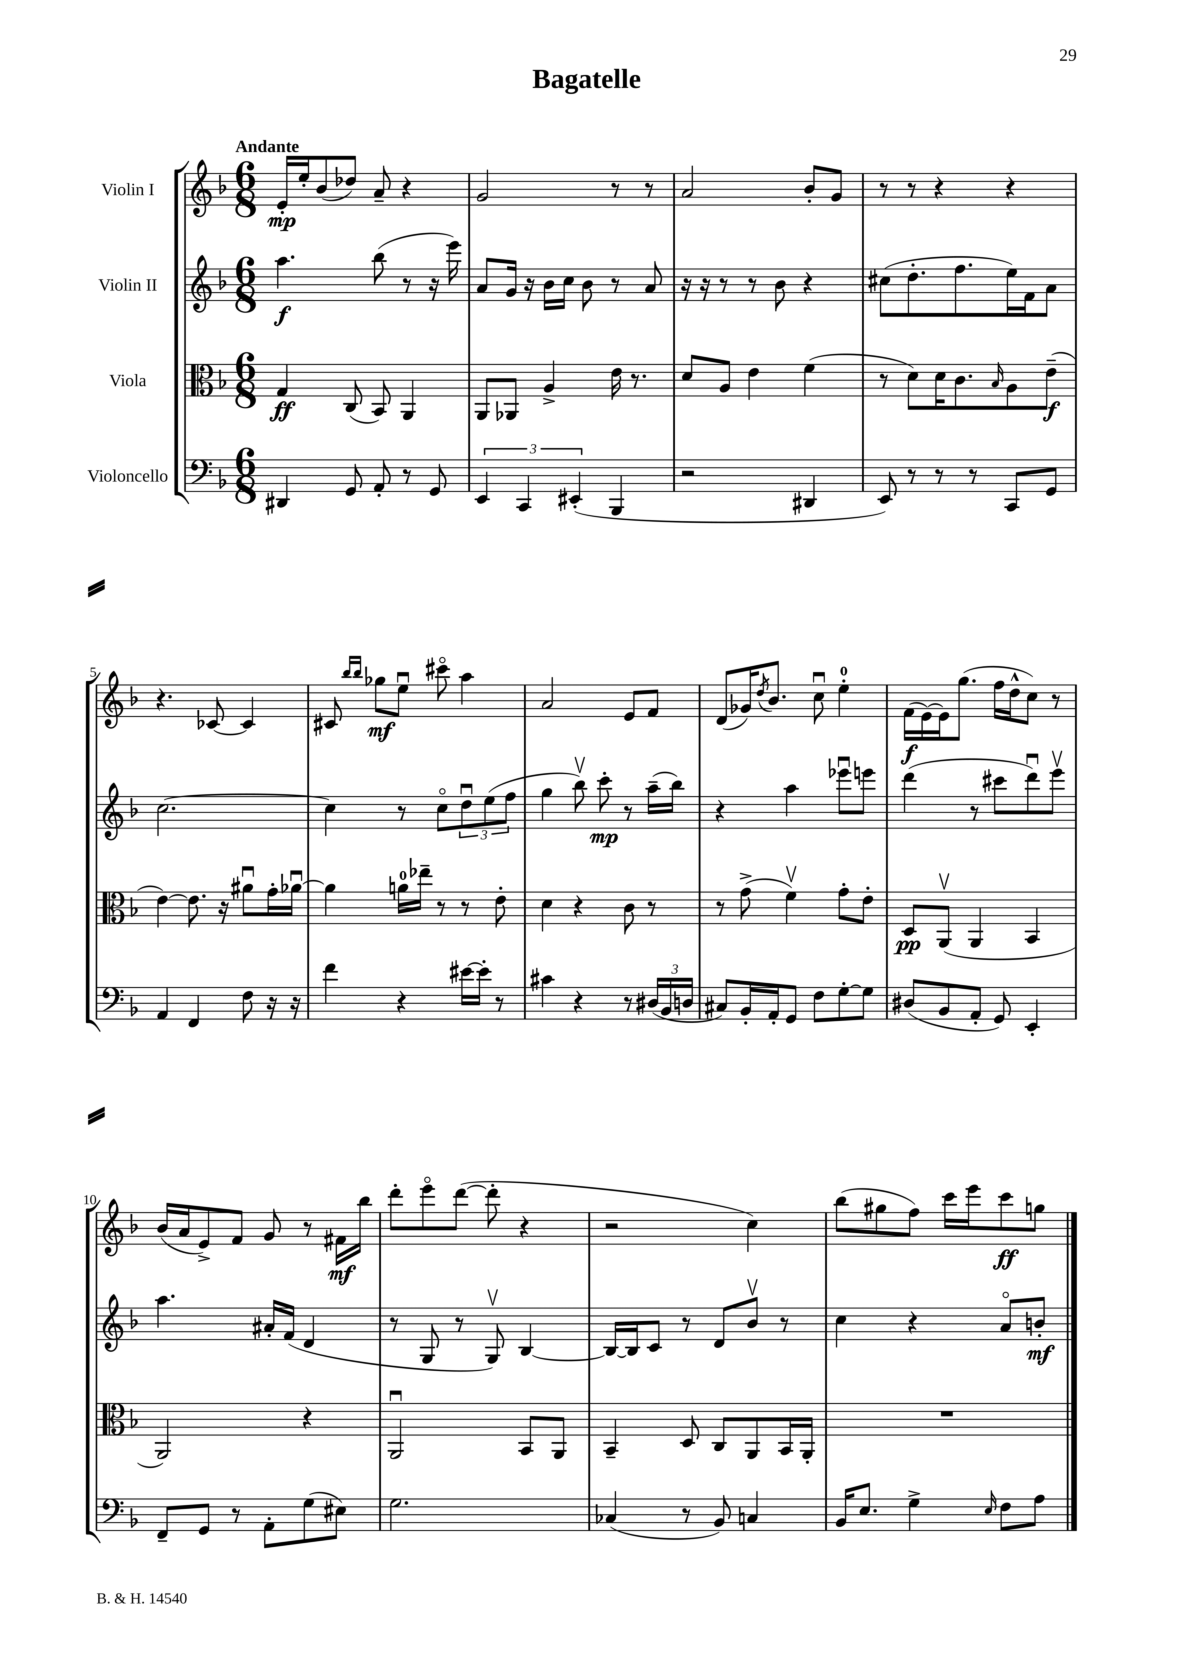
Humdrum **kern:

**kern	**kern	**kern	**kern
*staff4	*staff3	*staff2	*staff1
*clefF4	*clefC3	*clefG2	*clefG2
*k[b-]	*k[b-]	*k[b-]	*k[b-]
*M6/8	*M6/8	*M6/8	*M6/8
4DD#	4G	4.aa	16e'
.	.	.	16ee'
.	.	.	(8b-
8GG	(8C	.	8dd-)
8AA'	8BB-)	(8bb-	8a~
8r	4AA	8r	4r
8GG	.	16r	.
.	.	16eee)	.
=	=	=	=
6EE	8AA	8a	2g
.	8AA-	16g	.
6CC	.	.	.
.	.	16r	.
.	4A^	16b-	.
.	.	16cc	.
(6EE#'	.	.	.
.	.	8b-	.
4BBB-	16e	8r	8r
.	8.r	.	.
.	.	8a	8r
=	=	=	=
2r	8d	16r	2a
.	.	16r	.
.	8A	8r	.
.	4e	8r	.
.	.	8b-	.
4DD#	(4f	4r	8b-'
.	.	.	8g
=	=	=	=
8EE)	8r	(8cc#	8r
8r	8d)	8.dd'	8r
8r	16d	.	4r
.	8.c	8.ff	.
8r	.	.	.
.	16qqB-	.	.
8CC	8A	16ee)	4r
.	.	16f	.
8GG	(8e~	8a	.
=	=	=	=
4AA	[4e)	[2.cc	4.r
4FF	8.e]	.	.
.	.	.	[8c-
.	16r	.	.
8F	8a#u	.	4c-]
16r	16g'	.	.
16r	[16a-u	.	.
=	=	=	=
4f	4a-]	4cc]	8c#
.	.	.	16qqbb-
.	.	.	16qqbb-
.	.	.	8gg-
4r	16a	8r	8eeu
.	16ee-~	.	.
.	8r	8cco	8ccc#o
[16e#	8r	12ddu	4aa
16e#']	.	.	.
.	.	(12ee	.
8r	8e'	.	.
.	.	12ff	.
=	=	=	=
4c#	4d	4gg	2a
4r	4r	8bb-v)	.
.	.	8ccc'	.
8r	8c	8r	8e
(24D#	8r	(16aa~	8f
24BB-	.	.	.
.	.	16bb-)	.
24D	.	.	.
=	=	=	=
8C#)	8r	4r	(8d
16BB-'	(8g^	.	16g-)
.	.	.	8qdd
16AA'	.	.	8.b-
8GG	4fv)	4aa	.
8F	.	.	8ccu
[8G'	8g'	8eee-u	4ee'
8G]	8e'	8eee	.
=	=	=	=
(8D#	8D	(4ddd	(16f
.	.	.	[16e)
8BB-	(8AAv	.	16e]
.	.	.	(8.gg
8AA'	4AA	8r	.
8GG)	.	8ccc#	16ff
.	.	.	16dd^^
4EE'	4BB-	8dddu)	8cc)
.	.	8eeev	8r
=	=	=	=
8FF~	2AA)	4.aa	(16b-
.	.	.	16a
8GG	.	.	8e^)
8r	.	.	8f
8AA'	.	16a#'	8g
.	.	(16f	.
(8G	4r	4d	8r
8E#)	.	.	16f#
.	.	.	16bb-
=	=	=	=
2.G	2AAu	8r	8ddd'
.	.	8G	8eeeo
.	.	8r	([8ddd
.	.	8Gv)	8ddd']
.	8BB-	[4B-	4r
.	8AA	.	.
=	=	=	=
(4C-	4BB-~	16B-_	2r
.	.	16B-]	.
.	.	8c	.
8r	8D	8r	.
8BB-)	8C	8d	.
4C	8AA	8b-v	4cc)
.	16BB-	8r	.
.	16AA'	.	.
=	=	=	=
16BB-	2.r	4cc	(8bb-
8.E	.	.	.
.	.	.	8gg#
4G^	.	4r	8ff)
.	.	.	16ccc
.	.	.	16eee
16qqE	.	.	.
8F	.	8ao	8ccc
8A	.	8b'	8gg
==	==	==	==
*-	*-	*-	*-
